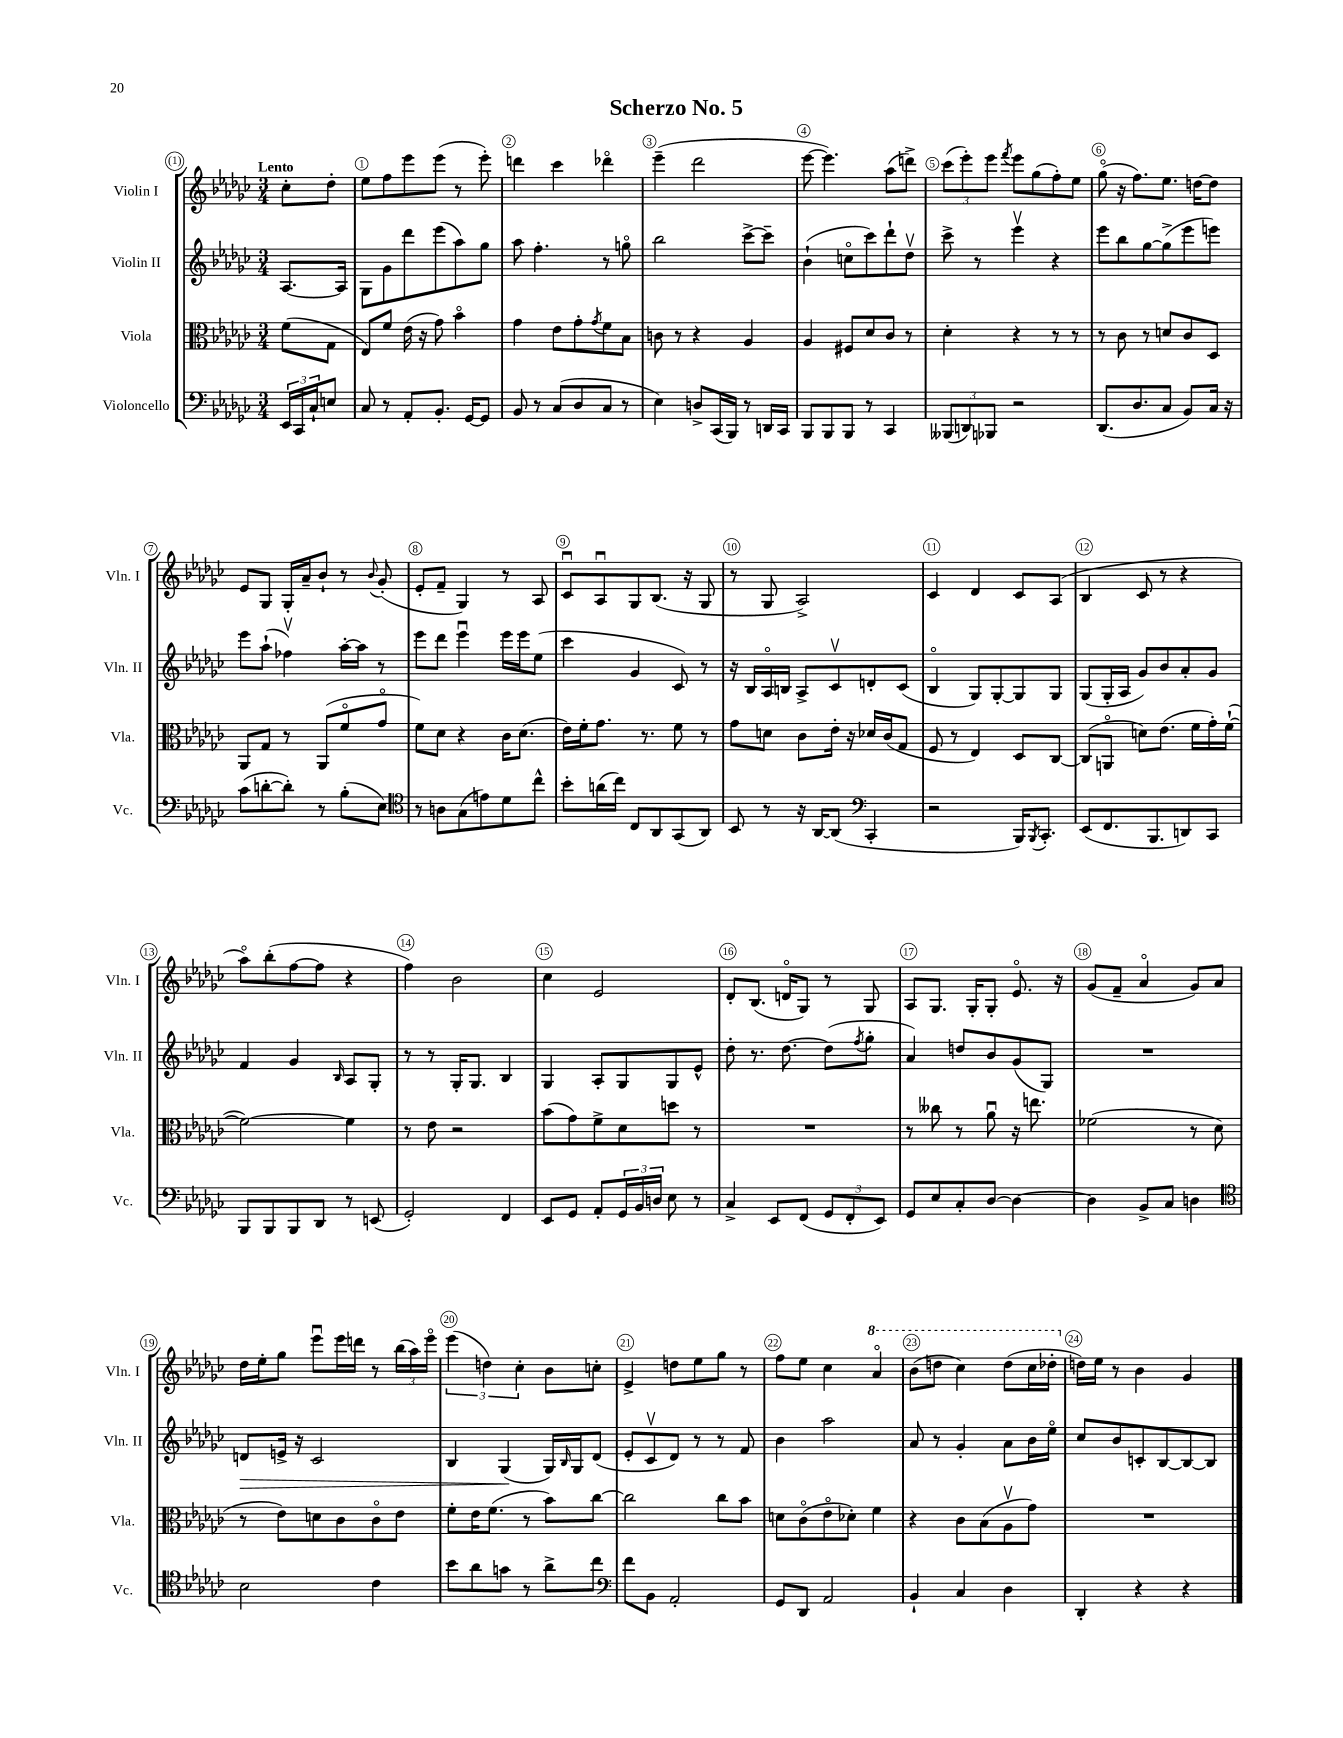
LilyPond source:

\header { title = "Scherzo No. 5" }
<<
\new StaffGroup <<
\new Staff = "s0" \with { instrumentName = "Violin I" shortInstrumentName = "Vln. I" } {
    \clef treble \key ges \major \numericTimeSignature \time 3/4 \partial 4 \tempo "Lento"
    ces''8-. des''8-. |
    ees''8 f''8 ees'''8 ees'''8( r8 ees'''8-.) |
    d'''4 ces'''4 des'''4\flageolet |
    ees'''4--( des'''2 |
    ees'''8~ ees'''4.) aes''8( d'''8->) |
    \tuplet 3/2 { ces'''8( ees'''8-.) ees'''8 } \acciaccatura { f'''8 } ees'''8 ges''8( f''8-.) ees''8 |
    ges''8\flageolet( r16 f''8.) ees''8. d''16~ d''8 |
    ees'8 ges8 ges16-. aes'16-- bes'8-! r8 \appoggiatura { bes'8 } ges'8-.( |
    ees'8-. f'8-- ges4) r8 aes8 |
    ces'8\downbow aes8\downbow ges8 bes8.( r16 ges8 |
    r8 ges8 aes2->) |
    ces'4 des'4 ces'8 aes8( |
    bes4 ces'8 r8 r4 |
    aes''8\flageolet) bes''8-.( f''8~ f''8 r4 |
    f''4) bes'2 |
    ces''4 ees'2 |
    des'8-. bes8.( d'16\flageolet ges8) r8 ges8 |
    aes8 ges8. ges16-. ges8-. ees'8.\flageolet r16 |
    ges'8( f'8-- aes'4\flageolet ges'8) aes'8 |
    des''16 ees''16-. ges''8 ees'''8\downbow ees'''16 d'''16 r8 \tuplet 3/2 { bes''16( aes''16) ees'''16\flageolet } |
    \tuplet 3/2 { ees'''4( d''4) ces''4-. } bes'8 c''8-. |
    ees'4-> d''8 ees''8 ges''8 r8 |
    f''8 ees''8 ces''4 \ottava #1 aes''4\flageolet |
    bes''8( d'''8 ces'''4) d'''8( ces'''16 des'''16-. \ottava #0 |
    d''16) ees''16 r8 bes'4 ges'4 \bar "|." |
}
\new Staff = "s1" \with { instrumentName = "Violin II" shortInstrumentName = "Vln. II" } {
    \clef treble \key ges \major \numericTimeSignature \time 3/4 \partial 4
    aes8.~ aes16 |
    ges8 ges'8 des'''8 ees'''8( aes''8) ges''8 |
    aes''8 f''4.-. r8 g''8\flageolet |
    bes''2 ces'''8~-> ces'''8-- |
    bes'4-!( c''8\flageolet ces'''8) des'''8-! des''8\upbow |
    ces'''8-> r8 ees'''4\upbow r4 |
    ees'''8 bes''8 ges''8~ ges''8->( ees'''8 e'''8) |
    ees'''8 aes''8-!( fes''4\upbow) aes''16~-. aes''16 r8 |
    ees'''8 des'''8 ees'''4\downbow ees'''16 ees'''16 ees''8( |
    ces'''4 ges'4 ces'8) r8 |
    r16 bes16 aes16\flageolet b16 aes8-> ces'8\upbow d'8-. ces'8( |
    bes4\flageolet ges8) ges8~-. ges8 ges8 |
    ges8( ges16-. aes16 ges'8) bes'8 aes'8-. ges'8 |
    f'4 ges'4 \grace { bes16 } aes8 ges8-. |
    r8 r8 ges16-. ges8. bes4 |
    ges4 aes8-. ges8 ges8 ees'8-^ |
    des''8-. r8. des''8.~ des''8( \acciaccatura { f''8 } ges''8-. |
    aes'4) d''8 bes'8 ges'8( ges8) |
    R2. |
    d'8\> e'16-> r16 ces'2 |
    bes4 ges4\!( ges16) \grace { bes16 } ges16 des'8( |
    ees'8-. ces'8\upbow des'8) r8 r8 f'8 |
    bes'4 aes''2 |
    aes'8 r8 ges'4-. aes'8 bes'16 ees''16\flageolet |
    ces''8 bes'8 c'8-. bes8~ bes8~ bes8 \bar "|." |
}
\new Staff = "s2" \with { instrumentName = "Viola" shortInstrumentName = "Vla." } {
    \clef alto \key ges \major \numericTimeSignature \time 3/4 \partial 4
    f'8( ges8 |
    ees8) f'8 ees'16( r16 ges'8) bes'4\flageolet |
    ges'4 ees'8 ges'8-. \acciaccatura { ges'8 } f'8 bes8 |
    c'8 r8 r4 aes4 |
    aes4 fis8 des'8 ces'8 r8 |
    des'4-. r4 r8 r8 |
    r8 ces'8 r8 d'8 ces'8 des8 |
    aes,8 ges8 r8 aes,8( f'8\flageolet ges'8\flageolet |
    f'8) des'8 r4 ces'16 des'8.( |
    ees'16) f'16-. ges'8. r8. f'8 r8 |
    ges'8 d'8 ces'8 ees'16-. r16 des'16 ces'16( ges8 |
    f8 r8 ees4) des8 ces8~ |
    ces8( a,8\flageolet d'8) ees'8.( f'16 ges'16-.) f'16~-!( |
    f'2~) f'4 |
    r8 ees'8 r2 |
    bes'8( ges'8) f'8-> des'8 d''8 r8 |
    R2. |
    r8 ceses''8 r8 aes'8\downbow r16 e''8. |
    fes'2( r8 des'8 |
    r8 ees'8) d'8 ces'8 ces'8\flageolet ees'8 |
    f'8-. ees'16 f'8.( r8 bes'8) ces''8~ |
    ces''2 ces''8 bes'8 |
    d'8 ces'8\flageolet( ees'8\flageolet des'8-.) f'4 |
    r4 ces'8 bes8( aes8\upbow ges'8) |
    R2. \bar "|." |
}
\new Staff = "s3" \with { instrumentName = "Violoncello" shortInstrumentName = "Vc." } {
    \clef bass \key ges \major \numericTimeSignature \time 3/4 \partial 4
    \tuplet 3/2 { ees,16 ces,16 ces16-! } e8 |
    ces8 r8 aes,8-. bes,8.-. ges,16~ ges,8 |
    bes,8 r8 ces8( des8 ces8 r8 |
    ees4) d8-> ces,16( bes,,16) r8 d,16 ces,16 |
    bes,,8 bes,,8 bes,,8 r8 ces,4 |
    \tuplet 3/2 { beses,,8( d,8) bes,,8 } r2 |
    des,8.( des8. ces8 bes,8) ces16 r16 |
    ces'8( d'8~-. d'8-.) r8 bes8-.( ees8) |
    \clef tenor r8 a8 ges8( e'8) des'8 ces''8-^ |
    bes'8-. a'16( ces''16) ces8 aes,8 ges,8( aes,8) |
    bes,8 r8 r16 aes,16~ aes,8( \clef bass ces,4-. |
    r2 bes,,16) \acciaccatura { bes,,8 } ces,8.-. |
    ees,8( f,8. bes,,8. d,8) ces,8 |
    bes,,8 bes,,8 bes,,8 des,8 r8 e,8( |
    ges,2-.) f,4 |
    ees,8 ges,8 aes,8-. \tuplet 3/2 { ges,16 bes,16 d16 } ees8 r8 |
    ces4-> ees,8 f,8( \tuplet 3/2 { ges,8 f,8-. ees,8) } |
    ges,8 ees8 ces8-. des8~ des4~ |
    des4 bes,8-> ces8 d4 |
    \clef tenor bes2 ces'4 |
    bes'8 aes'8 g'8 r8 aes'8-> ces''8 |
    \clef bass f'8 bes,8 aes,2-. |
    ges,8 des,8 aes,2 |
    bes,4-! ces4 des4 |
    des,4-. r4 r4 \bar "|." |
}
>>
>>
\layout { \context { \Score \override BarNumber.break-visibility = ##(#f #t #t) barNumberVisibility = #all-bar-numbers-visible \override BarNumber.stencil = #(make-stencil-circler 0.1 0.3 ly:text-interface::print) } }
